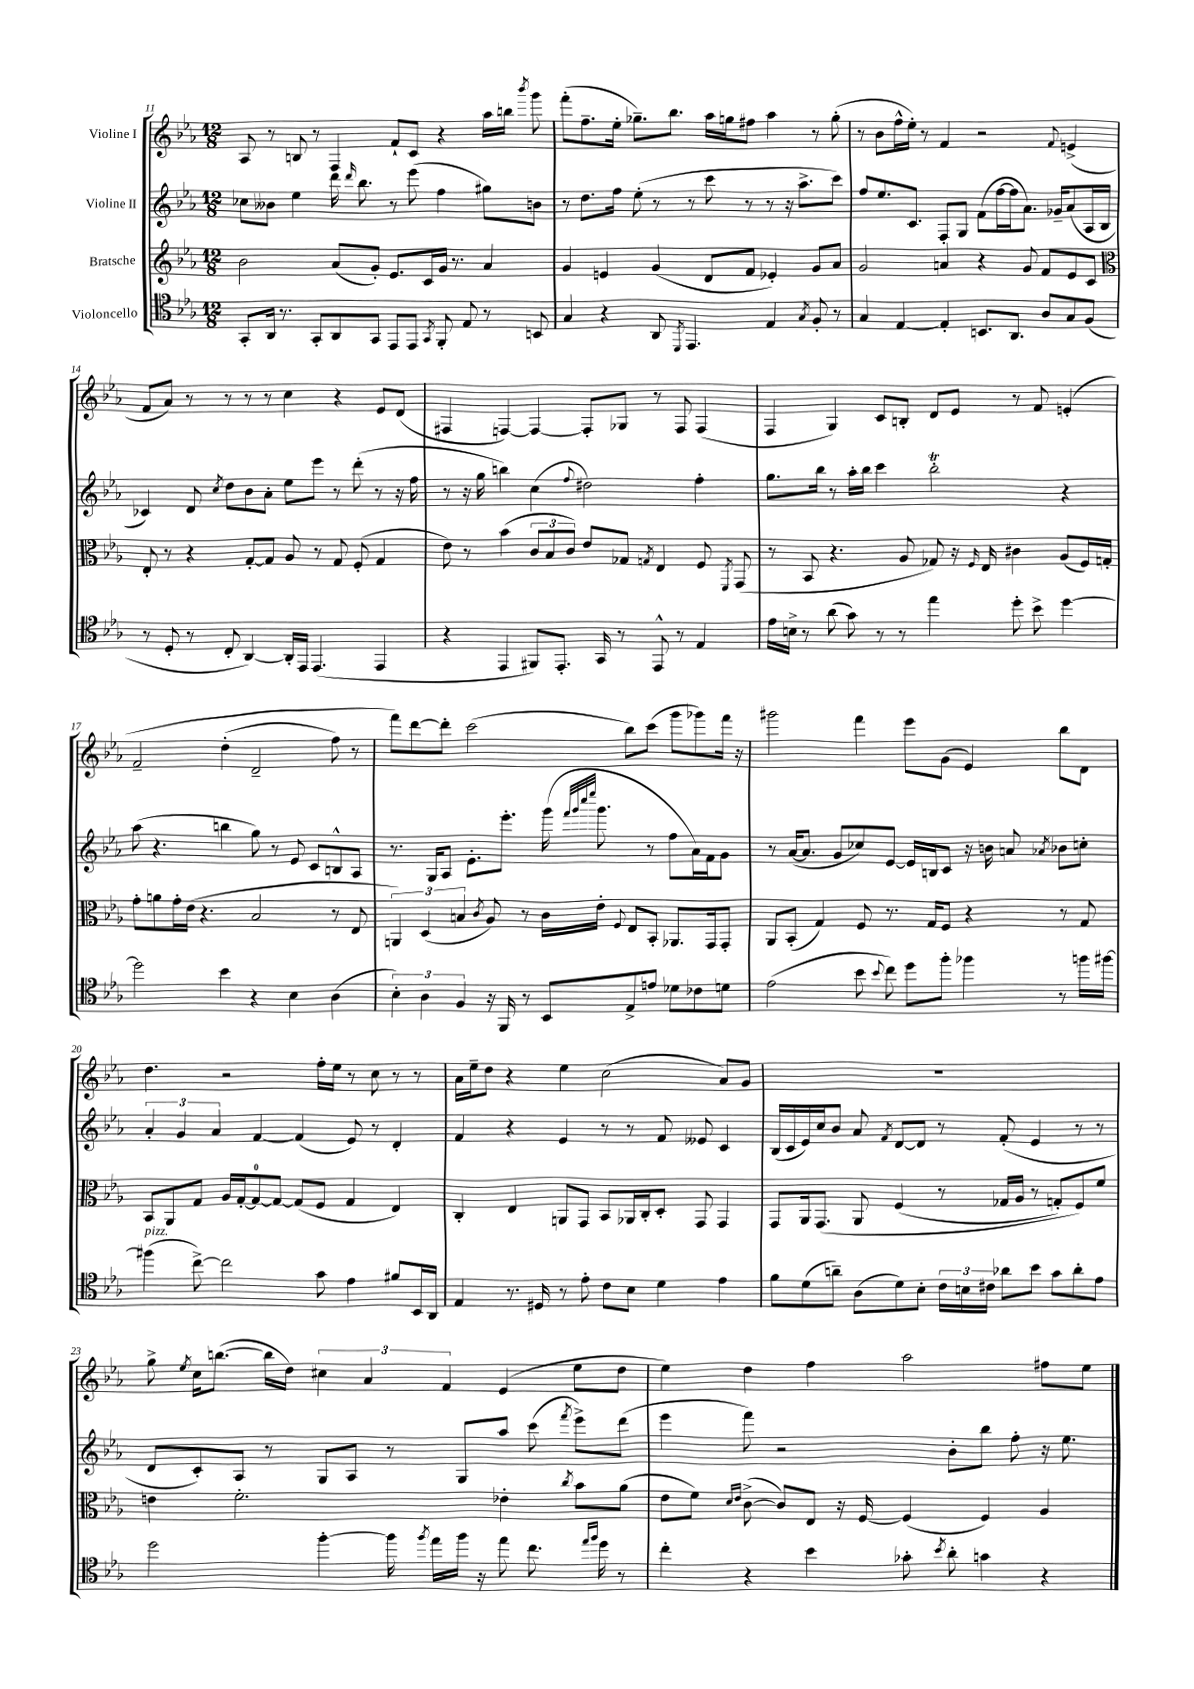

**kern	**kern	**kern	**kern
*staff4	*staff3	*staff2	*staff1
*clefC4	*clefG2	*clefG2	*clefG2
*k[b-e-a-]	*k[b-e-a-]	*k[b-e-a-]	*k[b-e-a-]
*M12/8	*M12/8	*M12/8	*M12/8
8GG'	2b-	8cc-	8A-
16AA-	.	8b--	8r
8.r	.	.	.
.	.	4ee-	8B
8GG'	.	.	8r
8AA-	(8a-	16ddd	4F
.	.	16qqddd	.
.	.	8.bb-	.
8GG	8g')	.	.
8EE-	8.e-	8r	8f`
8EE-	.	(8eee-	8c
.	16c	.	.
8qGG	.	.	.
8FF'	16g	4ff	4r
.	8.r	.	.
8E-	.	.	.
8r	4a-	8gg#)	16aa-
.	.	.	16bb
.	.	.	8qbbb-
8BB	.	8b	8ggg
=	=	=	=
4G	4g	8r	(8fff'
.	.	8.dd	8.ff~
4r	4e	.	.
.	.	16ff	16ee-'
.	.	(8ee-'	8.gg-~)
8AA-	(4g	8r	.
.	.	.	8.bb-
8qDD	.	.	.
4.EE-	.	8r	.
.	8d	8ccc	16aa-
.	.	.	16gg
.	8f	8r	8ff#
4E-	4e-')	8r	4aa-
.	.	16r	.
.	.	8.aa-^	.
8qG	.	.	.
8F'	8g	.	8r
8r	8a-	8ccc)	(8gg'
=	=	=	=
4G	2g	8ff	8r
.	.	8.ee-	8b-
[4E-	.	.	16ff^^
.	.	8.c	16ee-')
.	.	.	8r
4E-']	4a	8F'	4f
.	.	8G	.
8.BB	4r	(8f	2r
.	.	[16ff	.
8.AA-	.	16ff]	.
.	8g	8.a-)	.
8A-	8f	.	.
.	.	16g-~	.
.	.	.	8qqf
8G	8e-	(8a-	(4e^
(8F	8c	16A-	.
.	.	16B-	.
=	=	=	=
*	*clefC3	*	*
8r	8E-'	4c-)	8f
8D'	8r	.	8a-)
8r	4r	8d	8r
.	.	8qcc	.
8C'	.	8dd	8r
[4AA-)	[8G'	8b-	8r
.	8G]	8a-'	8r
16AA-']	8A-	8ee-	4cc
16EE-	.	.	.
(4.EE-	8r	8eee-	.
.	8G	8r	4r
.	(8F'	(8ddd'	.
4EE-	4G	8r	8e-
.	.	16r	(8d
.	.	16ff	.
=	=	=	=
4r	8e-)	8r	4F#
.	8r	16r	.
.	.	16gg	.
4EE-	(4b-	4bb)	[4F)
8FF#)	12c	(4cc	4F_
.	12B-	.	.
8.EE-'	.	.	.
.	12c)	.	.
.	.	8qqff	.
.	8e-	2dd#)	8F']
16GG	.	.	.
8r	8G-	.	8G-
.	8qG	.	.
8EE-^^	4E-	.	8r
8r	.	.	8F
4E-	8F	4ff'	(4F
.	8qFF	.	.
.	(8GG	.	.
=	=	=	=
16e-	8r	8.gg	4F
16B^	.	.	.
8r	8BB-	.	.
.	.	16bb-	.
(8a-	4.r	8r	4G)
8g)	.	16aa-'	.
.	.	16bb-	.
8r	.	4ccc	8c
8r	8A-	.	8B'
4ee-	8G-)	2bb-'	8d
.	16r	.	8e-
.	16qqF	.	.
.	16E-	.	.
8dd'	4c#	.	8r
8b-^	.	.	8f
[4dd	(8A-	4r	&(4e'
.	16F)	.	.
.	16G'	.	.
=	=	=	=
2dd]	8g'	(8aa-	2f~
.	8a	4.r	.
.	16g'	.	.
.	(16e-	.	.
.	4.r	.	.
4b-	.	4bb	(4dd'
4r	2B-	8gg)	2d~
.	.	8r	.
4B-	.	8e-	.
.	.	8c	.
(4A-	8r	8B^^	8ff)
.	8E-	8A-	8r
=	=	=	=
6B-')	6AA)	8.r	8fff&)
.	.	.	[8ddd
6A-	(6D	.	.
.	.	16G	.
.	.	8A-	8ddd']
6F	6B	.	.
.	.	8.e-'	(2ccc
.	8qc	.	.
16r	8A-)	.	.
16FF	.	8.eee-'	.
8r	8r	.	.
8BB-	16c	(16ggg	.
.	.	32qqfff	.
.	.	32qqggg	.
.	.	32qqcccc	.
.	.	32qqeeee-	.
.	16e-'	8.ggg	.
.	8qqF	.	.
8E-^	8E-	.	8bb-)
8e	8BB-'	8r	(8ccc
8d-	8.AA-	8ff	8ggg
8c-	.	16a-)	8ggg-)
.	16GG	16f	.
8d	8GG'	8g	16fff
.	.	.	16r
=	=	=	=
(2e-	8AA-	8r	2ggg#
.	(8BB-'	([16a-	.
.	.	8.a-]	.
.	4G)	.	.
.	.	8g	.
8b-	8F	8cc-)	4fff
8qqb-	.	.	.
8cc)	8.r	[8e-	.
8dd	.	16e-]	8eee-
.	16G	16B	.
8ff'	8F	8c	(8g
4ff-	4r	16r	4e-)
.	.	16b	.
.	.	8a	.
.	.	8qa-	.
8r	8r	8b-	8bb-
16ff	8G	8cc'	8d
[16ff#	.	.	.
=	=	=	=
(4ff#]	8BB-	6a-'	4.dd
.	8AA-	.	.
.	.	6g	.
[8cc^)	8G	.	.
.	.	6a-	.
2cc]	16A-	.	2r
.	[16G'	.	.
.	8G_	[4f	.
.	8G_	.	.
.	(8G]	(4f]	.
8g	8F	.	16ff'
.	.	.	16ee-
4e-	4G	8e-)	8r
.	.	8r	8cc
8f#	4E-)	4d'	8r
16BB-	.	.	8r
16AA-	.	.	.
=	=	=	=
4E-	4C'	4f	16a-
.	.	.	16ee-~
.	.	.	8dd
8.r	4E-	4r	4r
16D#	.	.	.
8r	8AA	4e-	4ee-
8e-'	8GG	.	.
8c	8BB-	8r	(2cc
8B-	16AA-	8r	.
.	16C'	.	.
4d	8D'	8f	.
.	8GG	8e--	.
4e-	4GG	4c	8a-)
.	.	.	8g
=	=	=	=
8f	8GG	(16B-	1.r
.	.	16c	.
(8d	16AA-	16e-)	.
.	&(8.GG	16cc	.
8a~)	.	8b-	.
(8A-	8AA-	8a-	.
.	.	8qf	.
8d)	(4F	[8d	.
8B-'	.	8d]	.
24c	8r	8r	.
24B	.	.	.
24c#	.	.	.
8a-	16G-	(8f'	.
.	16A-	.	.
8b-	8r	4e-	.
8g	8G')	.	.
8a-'	8F&)	8r	.
8e-	8f	8r	.
=	=	=	=
2dd	4e	8d	8gg^
.	.	.	8qee-
.	.	8c')	16cc
.	.	.	([8.bb
.	2.f'	8A-	.
.	.	8r	16bb]
.	.	.	16dd)
[4ff'	.	8G	6cc#
.	.	8A-	.
.	.	.	6a-
16ff]	.	8r	.
8qff	.	.	.
16ee-	.	.	.
.	.	.	6f
16ff	.	8G	.
16r	.	.	.
8ee-	4e-'	8aa-	(4e-
8.cc	.	(8ccc	.
.	8qcc	8qfff	.
.	8b-	8eee-^)	8ee-
16qqee-	.	.	.
16qqff	.	.	.
16dd	.	.	.
8r	(8a-	(8ddd	8dd
=	=	=	=
4cc'	8e-	4eee-	4ee-)
.	8f)	.	.
.	16qqd	.	.
.	16qqe-	.	.
4r	([8c^	8fff)	4dd
.	8c])	2r	.
4b-	8E-	.	4ff
.	16r	.	.
.	[16F	.	.
8g-'	(4F]	.	2aa-
8qb-	.	.	.
8a-'	.	8b-'	.
4g	4F)	8bb-	.
.	.	8ff'	.
4r	4A-	16r	8ff#
.	.	8.ee-	.
.	.	.	8ee-
==	==	==	==
*-	*-	*-	*-
